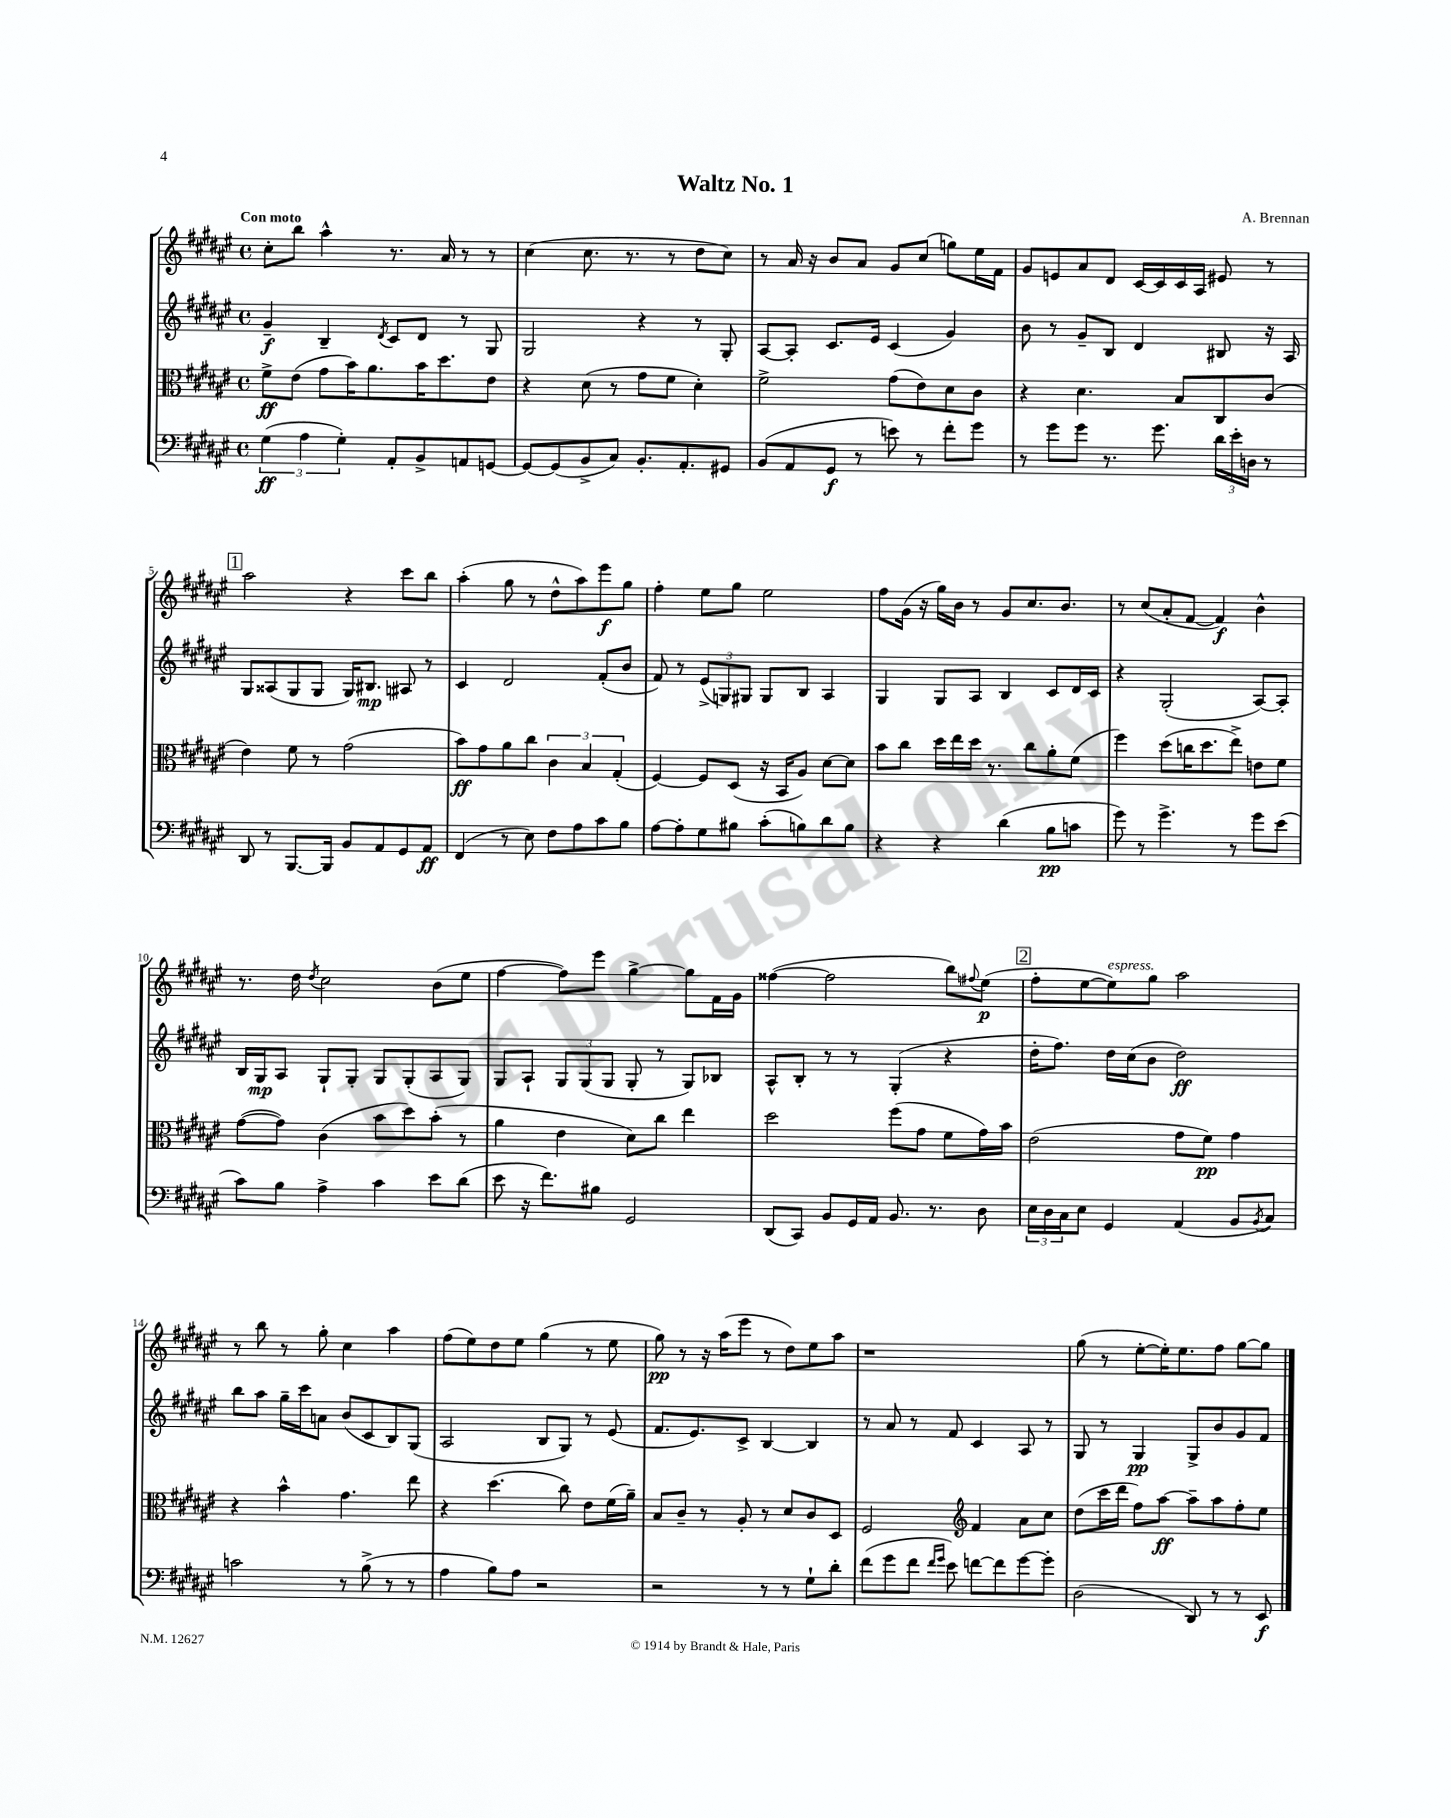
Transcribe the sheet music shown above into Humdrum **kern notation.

**kern	**dynam	**kern	**dynam	**kern	**dynam	**kern	**dynam
*part4	*part4	*part3	*part3	*part2	*part2	*part1	*part1
*staff4	*staff4	*staff3	*staff3	*staff2	*staff2	*staff1	*staff1
*clefF4	*	*clefC3	*	*clefG2	*	*clefG2	*
*k[f#c#g#d#a#e#]	*	*k[f#c#g#d#a#e#]	*	*k[f#c#g#d#a#e#]	*	*k[f#c#g#d#a#e#]	*
*M4/4	*	*M4/4	*	*M4/4	*	*M4/4	*
*met(c)	*	*met(c)	*	*met(c)	*	*met(c)	*
=1	=1	=1	=1	=1	=1	=1	=1
!	!	!	!	!	!	!LO:TX:a:B:t=Con moto	!
(6G#\	ff	8f#^\L	ff	4g#~/	f	8cc#'\L	.
.	.	(8e#\J	.	.	.	8bb\J	.
6A#\	.	.	.	.	.	.	.
.	.	8g#\L	.	4B~/	.	4aa#^^\	.
6G#'\)	.	.	.	.	.	.	.
.	.	16b\K)	.	.	.	.	.
.	.	8.a#\	.	.	.	.	.
.	.	.	.	8qd#/	.	.	.
8AA#'/L	.	.	.	8c#/L	.	8.r	.
8BB^/	.	16b\K	.	8d#/J	.	.	.
.	.	8.dd#\	.	.	.	16a#/	.
8AAn/	.	.	.	8r	.	8r	.
[8GGn/J	.	8e#\J	.	8G#/	.	8r	.
=2	=2	=2	=2	=2	=2	=2	=2
8GG/L_	.	4r	.	2G#/	.	(4cc#\	.
(8GG/]	.	.	.	.	.	.	.
8BB^/	.	(8d#\	.	.	.	8.cc#\	.
8C#/J)	.	8r	.	.	.	.	.
.	.	.	.	.	.	8.r	.
8.BB'/L	.	8g#\L	.	4r	.	.	.
.	.	8f#\J	.	.	.	8r	.
8.AA#'/	.	.	.	.	.	.	.
.	.	4d#'\)	.	8r	.	8dd#\L	.
8GG#X/J	.	.	.	8G#'/	.	8cc#\J)	.
=3	=3	=3	=3	=3	=3	=3	=3
(8BB/L	.	2f#^\	.	[8A#/L	.	8r	.
8AA#/	.	.	.	8A#'/J]	.	16a#/	.
.	.	.	.	.	.	16r	.
8GG#/J	f	.	.	8.c#/L	.	8b/L	.
8r	.	.	.	.	.	8a#/J	.
.	.	.	.	16e#/Jk	.	.	.
8en\)	.	(8g#\L	.	(4c#/	.	8g#/L	.
8r	.	8e#\)	.	.	.	(8cc#/J	.
8f#'\L	.	8d#\	.	4g#/)	.	8ggn\L)	.
8g#\J	.	8c#\J	.	.	.	16ee#\L	.
.	.	.	.	.	.	16f#\JJ	.
=4	=4	=4	=4	=4	=4	=4	=4
8r	.	4r	.	8b\	.	8g#/L	.
8g#\L	.	.	.	8r	.	8en/	.
8g#\J	.	4.d#\	.	8g#~/L	.	8a#/	.
8.r	.	.	.	8B/J	.	8d#/J	.
.	.	.	.	4d#/	.	[16c#/LL	.
8.g#\	.	.	.	.	.	16c#/]	.
.	.	8B/L	.	.	.	16c#/	.
.	.	.	.	.	.	16A#/JJ	.
24d#\LL	.	8C#/	.	8B#X/	.	8e#X/	.
24e#'\	.	.	.	.	.	.	.
24Dn\JJ	.	.	.	.	.	.	.
8r	.	(8c#/J	.	16r	.	8r	.
.	.	.	.	16A#/	.	.	.
!!LO:LB:g=z
!!LO:REH:place=s1:t=1
=5	=5	=5	=5	=5	=5	=5	=5
8DD#/	.	4e#\)	.	8G#/L	.	2aa#\	.
8r	.	.	.	(8A##X/	.	.	.
[8.BBB/L	.	8f#\	.	8G#/	.	.	.
.	.	8r	.	8G#/J	.	.	.
16BBB/Jk]	.	.	.	.	.	.	.
8BB/L	.	(2g#\	.	16G#/KL)	.	4r	.
.	.	.	.	8.B#X/J	mp	.	.
8AA#/	.	.	.	.	.	.	.
8GG#/	.	.	.	8A#X/	.	8ccc#\L	.
8AA#/J	ff	.	.	8r	.	8bb\J	.
=6	=6	=6	=6	=6	=6	=6	=6
(4FF#/	.	8b\L)	ff	4c#/	.	(4aa#'\	.
.	.	8g#\	.	.	.	.	.
8r	.	8a#\	.	2d#/	.	8gg#\	.
8E#\)	.	8cc#\J	.	.	.	8r	.
8F#\L	.	6c#\	.	.	.	8dd#^^\L	.
8A#\	.	.	.	.	.	8aa#\)	.
.	.	6B/	.	.	.	.	.
8c#\	.	.	.	(8f#'/L	.	8eee#\	f
.	.	(6G#'/	.	.	.	.	.
8B\J	.	.	.	8b/J	.	8gg#\J	.
=7	=7	=7	=7	=7	=7	=7	=7
[8A#\L	.	[4F#/)	.	8f#/)	.	4ff#'\	.
8A#'\]	.	.	.	8r	.	.	.
8G#\	.	8F#/L]	.	(12e#^/L	.	8ee#\L	.
.	.	.	.	12Gn/)	.	.	.
8B#X\J	.	(8D#/J	.	.	.	8gg#\J	.
.	.	.	.	12G#X/J	.	.	.
(8c#'\L	.	16r	.	8G#/L	.	2ee#\	.
.	.	16BB/KL	.	.	.	.	.
8Bn\)	.	8A#/J)	.	8B/J	.	.	.
8d#\	.	[8d#\L	.	4A#/	.	.	.
8B\J	.	8d#\J]	.	.	.	.	.
=8	=8	=8	=8	=8	=8	=8	=8
4r	.	8b\L	.	4G#/	.	8ff#\L	.
.	.	8cc#\J	.	.	.	(16g#\Jk	.
.	.	.	.	.	.	16r	.
4r	.	16dd#\LL	.	8G#/L	.	16gg#\LL)	.
.	.	16ee#\	.	.	.	16b\JJ	.
.	.	16dd#\JJ	.	8A#/J	.	8r	.
.	.	8.r	.	.	.	.	.
(4d#\	.	.	.	4B/	.	8g#/L	.
.	.	8cc#\L	.	.	.	8.cc#/	.
8B\L	pp	8a#'\	.	8c#/L	.	.	.
.	.	.	.	.	.	8.b/J	.
8cn\J	.	(8f#\J	.	16d#/L	.	.	.
.	.	.	.	16c#/JJ	.	.	.
=9	=9	=9	=9	=9	=9	=9	=9
8g#\)	.	4ff#\)	.	4r	.	8r	.
8r	.	.	.	.	.	(8cc#/L	.
4.g#^\	.	(8dd#\L	.	(2G#'/	.	8a#'/	.
.	.	16ccn\K	.	.	.	[8f#/J	.
.	.	8.dd#\	.	.	.	.	.
.	.	.	.	.	.	4f#/])	f
8r	.	8ee#^\J)	.	.	.	.	.
8g#\L	.	8en\L	.	[8A#/L)	.	4b^^\	.
(8e#\J	.	8f#\J	.	8A#'/J]	.	.	.
!!LO:LB:g=z
=10	=10	=10	=10	=10	=10	=10	=10
8c#\L)	.	([8g#\L	.	16B/LL	.	8.r	.
.	.	.	.	16G#/J	mp	.	.
8B\J	.	8g#\J])	.	8A#/J	.	.	.
.	.	.	.	.	.	16dd#\	.
.	.	.	.	.	.	8qdd#/	.
4A#^\	.	(4c#\	.	8G#`/L	.	2cc#\	.
.	.	.	.	8G#'/J	.	.	.
4c#\	.	8b\L	.	8G#/L	.	.	.
.	.	8dd#\)	.	(8G#'/	.	.	.
8e#\L	.	(8b'\J	.	8A#/	.	(8b\L	.
(8d#\J	.	8r	.	8G#/J)	.	8ee#\J	.
=11	=11	=11	=11	=11	=11	=11	=11
8e#\	.	4a#\	.	8G#/L	.	[4ff#\	.
16r	.	.	.	8A#`/J	.	.	.
8.f#\L)	.	.	.	.	.	.	.
.	.	4e#\	.	12G#/L	.	8ff#\L])	.
.	.	.	.	(12G#/	.	.	.
8B#X\J	.	.	.	.	.	8eee#\J	.
.	.	.	.	12G#/J	.	.	.
2GG#/	.	8d#\L)	.	8G#'/	.	[4gg#^\	.
.	.	8cc#\J	.	8r	.	.	.
.	.	4ee#\	.	8G#/L)	.	8gg#\L]	.
.	.	.	.	8B-X/J	.	16f#\L	.
.	.	.	.	.	.	16g#\JJ	.
=12	=12	=12	=12	=12	=12	=12	=12
(8DD#/L	.	2dd#\	.	8A#^^/L	.	([4ff##X\	.
8CC#/J)	.	.	.	8B'/J	.	.	.
8BB/L	.	.	.	8r	.	2ff##\]	.
16GG#/L	.	.	.	8r	.	.	.
16AA#/JJ	.	.	.	.	.	.	.
8.BB/	.	(8ff#\L	.	(4G#'/	.	.	.
.	.	8g#\J	.	.	.	.	.
8.r	.	.	.	.	.	.	.
.	.	8f#\L	.	4r	.	8bb\L)	.
.	.	.	.	.	.	8qqff#X/	.
8D#\	.	16g#\L)	.	.	.	(8ee#\J	p
.	.	16b\JJ	.	.	.	.	.
!!LO:REH:place=s1:t=2
=13	=13	=13	=13	=13	=13	=13	=13
24E#\LL	.	(2e#\	.	16dd#'\KL	.	8ff#'\L	.
24D#\	.	.	.	.	.	.	.
.	.	.	.	8.ff#\J)	.	.	.
24C#\J	.	.	.	.	.	.	.
8E#\J	.	.	.	.	.	[8ee#\	.
!	!	!	!	!	!	!LO:TX:a:i:t=espress.	!
4GG#/	.	.	.	16dd#\LL	.	8ee#\])	.
.	.	.	.	(16cc#\J	.	.	.
.	.	.	.	8b\J	.	8gg#\J	.
(4AA#/	.	8g#\L	.	2dd#\)	ff	2aa#\	.
.	.	8f#\J)	pp	.	.	.	.
8BB/L	.	4g#\	.	.	.	.	.
8qBB/	.	.	.	.	.	.	.
8C#/J)	.	.	.	.	.	.	.
!!LO:LB:g=z
=14	=14	=14	=14	=14	=14	=14	=14
2cn\	.	4r	.	8bb\L	.	8r	.
.	.	.	.	8aa#\J	.	8bb\	.
.	.	4b^^\	.	16gg#~\LL	.	8r	.
.	.	.	.	16ccc#\J	.	.	.
.	.	.	.	8an\J	.	8gg#'\	.
8r	.	4.g#\	.	(8b/L	.	4cc#\	.
(8B^\	.	.	.	8c#/	.	.	.
8r	.	.	.	8B/)	.	4aa#\	.
8r	.	8ee#\	.	(8G#/J	.	.	.
=15	=15	=15	=15	=15	=15	=15	=15
4A#\	.	4r	.	2A#/	.	(8ff#\L	.
.	.	.	.	.	.	8ee#\)	.
8B\L)	.	(4.dd#\	.	.	.	8dd#\	.
8A#\J	.	.	.	.	.	8ee#\J	.
2r	.	.	.	8B/L	.	(4gg#\	.
.	.	8cc#\)	.	8G#/J)	.	.	.
.	.	8e#\L	.	8r	.	8r	.
.	.	(16f#\L	.	(8e#/	.	8ee#\	.
.	.	16a#~\JJ)	.	.	.	.	.
=16	=16	=16	=16	=16	=16	=16	=16
2r	.	8B/L	.	8.f#/L	.	8gg#\)	pp
.	.	8c#~/J	.	.	.	8r	.
.	.	.	.	8.e#/)	.	.	.
.	.	8r	.	.	.	16r	.
.	.	.	.	.	.	(16aa#\KL	.
.	.	8A#'/	.	8c#^/J	.	8eee#\J	.
8r	.	8r	.	[4B/	.	8r	.
8r	.	8d#/L	.	.	.	8dd#\L)	.
8G#`\L	.	8c#/	.	4B/]	.	8ee#\	.
8d#'\J	.	8D#/J	.	.	.	8aa#\J	.
=17	=17	=17	=17	=17	=17	=17	=17
(8f#\L	.	2F#/	.	8r	.	1r	.
8g#\	.	.	.	8a#/	.	.	.
8f#\J	.	.	.	8r	.	.	.
16qqf#/LL	.	.	.	.	.	.	.
16qqg#/JJ	.	.	.	.	.	.	.
8e#\)	.	.	.	8f#/	.	.	.
*	*	*clefG2	*	*	*	*	*
[8fn\L	.	4f#/	.	4c#/	.	.	.
8f\]	.	.	.	.	.	.	.
[8g#\	.	8a#\L	.	8A#/	.	.	.
8g#'\J]	.	8cc#\J	.	8r	.	.	.
=18	=18	=18	=18	=18	=18	=18	=18
(2D#\	.	(8dd#\L	.	8G#/	.	(8gg#\	.
.	.	16ccc#\L	.	8r	.	8r	.
.	.	16ddd#\JJ	.	.	.	.	.
.	.	8ff#\L)	.	4G#/	pp	[8ee#'\L	.
.	.	[8aa#\J	ff	.	.	16ee#'\K])	.
.	.	.	.	.	.	8.ee#\	.
8DD#/)	.	8aa#~\L]	.	8G#^/L	.	.	.
8r	.	8aa#\	.	8b/	.	8ff#\J	.
8r	.	8ff#'\	.	8g#/	.	[8gg#\L	.
8EE#/	f	8ee#\J	.	8f#/J	.	8gg#\J]	.
==	==	==	==	==	==	==	==
*-	*-	*-	*-	*-	*-	*-	*-
